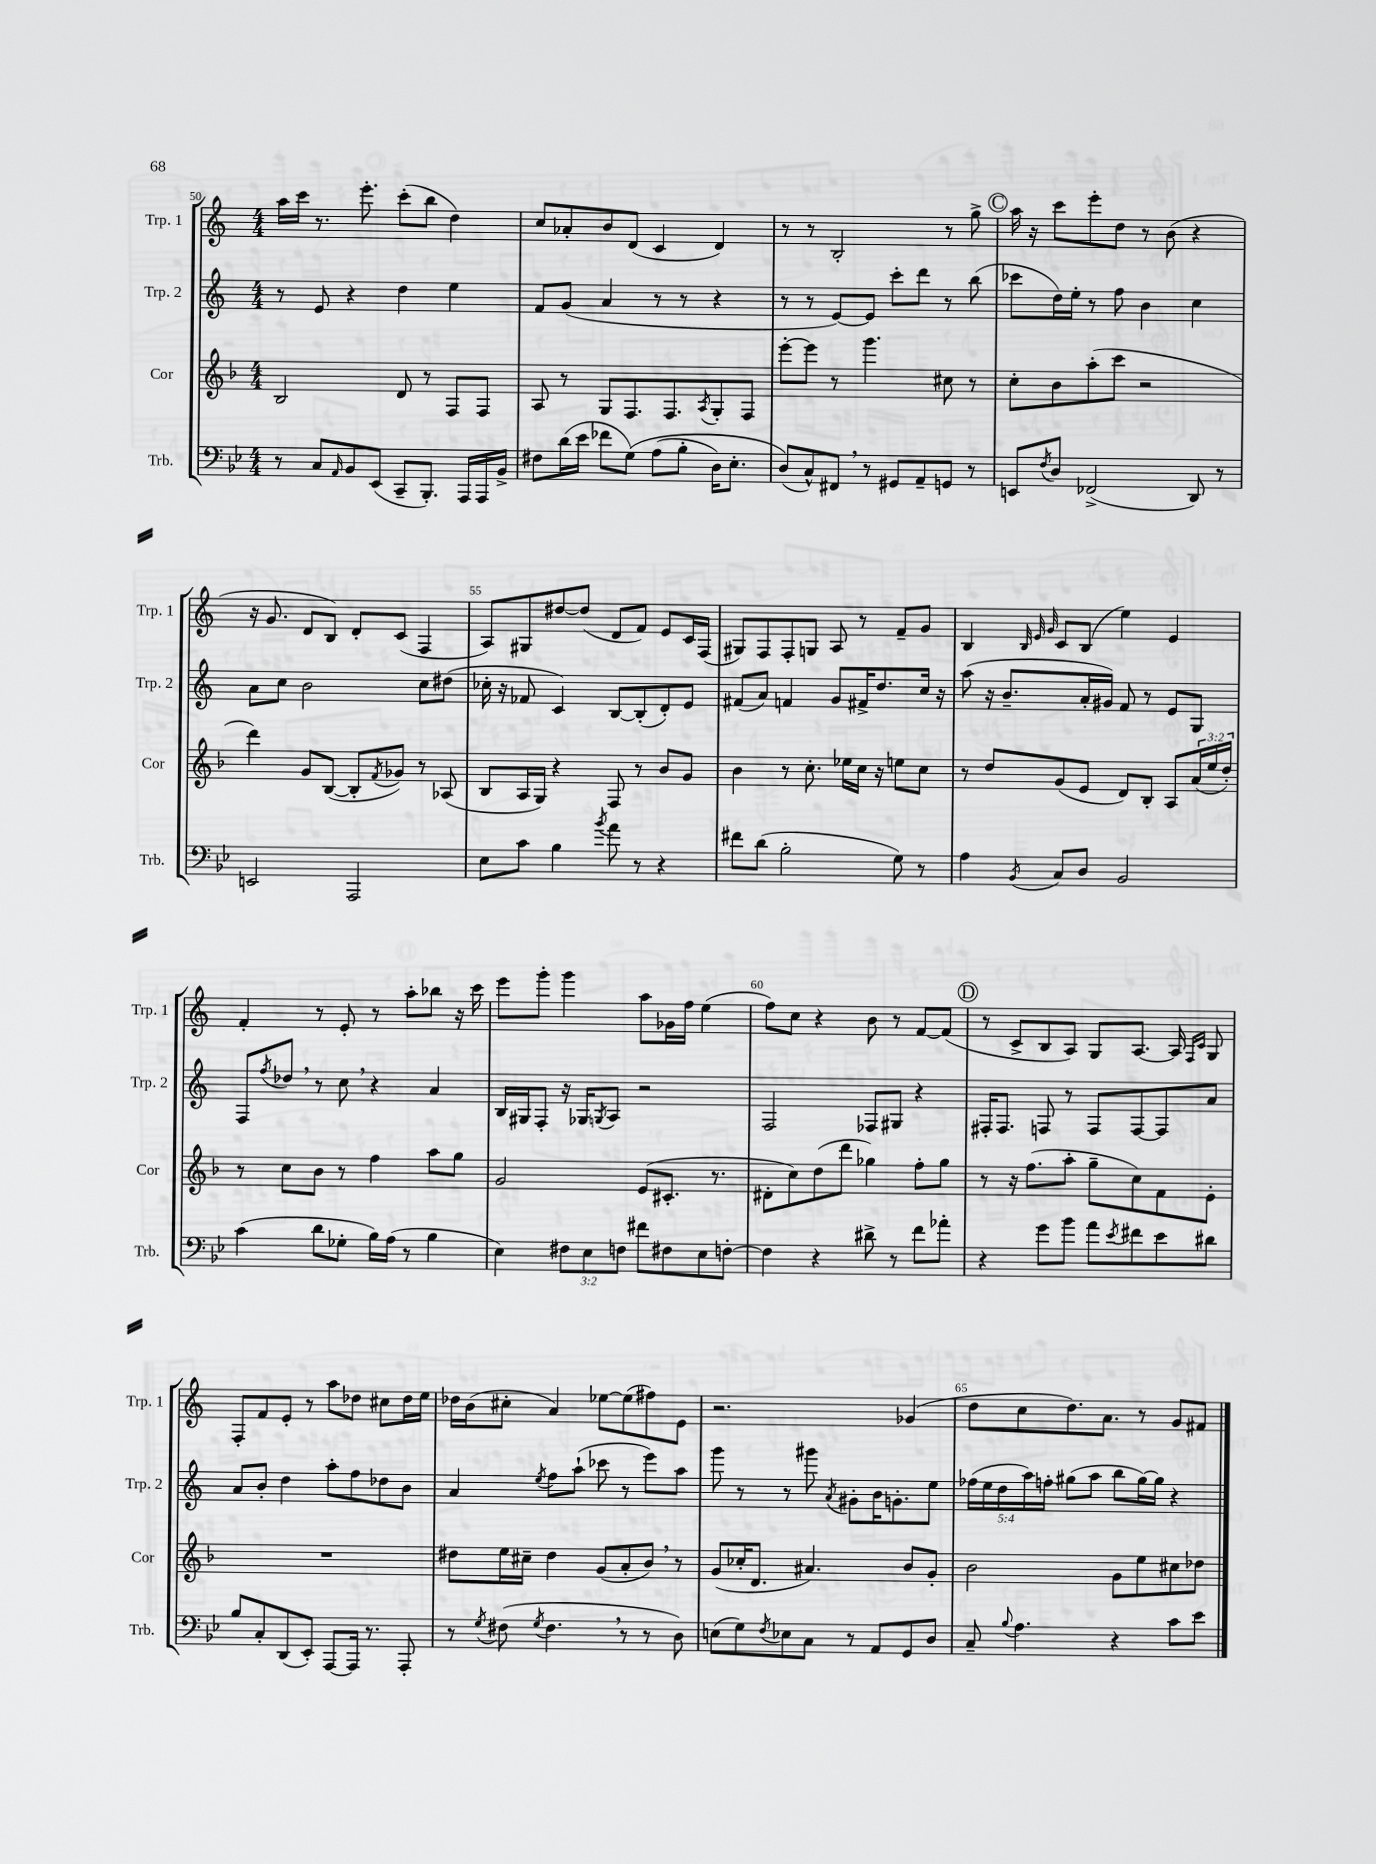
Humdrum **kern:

**kern	**kern	**kern	**kern
*part4	*part3	*part2	*part1
*staff4	*staff3	*staff2	*staff1
*I"Trb.	*I"Cor	*I"Trp. 2	*I"Trp. 1
*I'Trb.	*I'Cor	*I'Trp. 2	*I'Trp. 1
*clefF4	*clefG2	*clefG2	*clefG2
*k[b-e-]	*k[b-]	*k[]	*k[]
*M4/4	*M4/4	*M4/4	*M4/4
=50	=50	=50	=50
8r	2B-/	8r	16aa\LL
.	.	.	16ccc\JJ
8C/L	.	8e/	8.r
16qqAA/	.	.	.
8BB-/	.	4r	.
.	.	.	8.eee'\
(8EE-/J	.	.	.
8CC~/L	8d/	4dd\	(8ccc'\L
8.BBB-'/J)	8r	.	8bb\J
.	8F/L	4ee\	4dd\)
16AAA/LL	.	.	.
16AAA/	8F/J	.	.
16BB-^/JJ	.	.	.
=51	=51	=51	=51
8F#X\L	8A/	8f/L	8cc/L
(16d\L	8r	(8g/J	8a-X'/
16e-\JJ	.	.	.
8f-X\L	8G/L	4a/	8b/
(8G\J)	8.F/	.	(8d/J
(8A\L	.	8r	4c/
.	8.F/	.	.
8B-'\J	.	8r	.
.	8qA/	.	.
16D\KL)	8G'/	4r	4d/)
8.E-'\J	.	.	.
.	8F/J	.	.
=52	=52	=52	=52
(8D/L)	[8eee'\L	8r	8r
8C^^/)	8eee\J]	8r	8r
8FF#X,/J	8r	[8e/L)	2B'/
8r	4.ggg\	8e/J]	.
8GG#X/L	.	8ccc'\L	.
8AA~/	.	8ddd\J	.
8GGn/J	8cc#X\	8r	8r
8r	8r	(8bb\	8gg^\
!!LO:REH:place=s1:t=C
=53	=53	=53	=53
8EEn/L	8cc'\L	8ccc-X\L	16aa\
.	.	.	16r
8qF/	.	.	.
8D/J	8b-\	16dd\L)	8ccc\L
.	.	16ee'\JJ	.
(2FF-X^/	(8aa'\	8r	8eee'\
.	8ccc\J	8ff\	8dd\J
.	2r	4b\	8r
.	.	.	(8b\
8DD/)	.	4cc\	4r
8r	.	.	.
!!LO:LB:g=z
=54	=54	=54	=54
2EEn/	4ddd\)	8a\L	16r
.	.	.	8.g/
.	.	8cc\J	.
.	8g/L	2b\	8d/L
.	([8B-/J	.	8B/J)
2AAA/	8B-'/L]	.	8d'/L
.	8qf/	.	.
.	8g-X/J)	.	(8c/J
.	8r	8cc\L	4F/
.	(8A-X/	(8dd#X\J	.
=55	=55	=55	=55
8E-\L	8B-/L	16cc-X'\	8A/L)
.	.	16r	.
8c\J	16A/L	8f-X/	8G#X/
.	16G/JJ)	.	.
4B-\	4r	4c/)	[8dd#X/
.	.	.	(8dd#/J]
8qb-/	.	.	.
8a\	8F/	[8B/L	8d/L
8r	8r	(8B'/]	8f/J)
4r	8b-/L	8d'/)	8e/L
.	8g/J	8e/J	16c/L
.	.	.	(16F/JJ
=56	=56	=56	=56
8f#X\L	4b-\	(8f#X/L	8G#X/L)
(8d\J	.	8a/J)	8F/
2B-'\	8r	4fn/	8F'/
.	8.cc'\	.	8Gn/J
.	.	8g/L	8A/
.	16ee-X\LL	.	.
.	16cc\JJ	16f#X^/K	8r
.	16r	8.dd/	.
8G\)	8een\L	.	8f~/L
8r	8cc\J	16cc/Jk	8g/J
.	.	16r	.
=57	=57	=57	=57
4A\	8r	(8aa\	4B/
.	8dd/L	16r	.
.	.	8.b~/L	.
.	.	.	32qqB/
.	.	.	32qqe/
8qBB-/	.	.	32qqg/
8C/L	(8g/	.	8c/L
8D/J	8e/J	16a'/L	(8B/J
.	.	16g#X/JJ)	.
2BB-/	8d/L)	8f/	4ee\)
.	8B-'/J	8r	.
.	8A/L	8e/L	4e/
.	(24a/L	8G/J	.
.	24ee/	.	.
.	24dd'/JJ)	.	.
!!LO:LB:g=z
=58	=58	=58	=58
(4c\	8r	8F/L	4f'/
.	.	8qff/	.
.	8cc\L	8dd-X,/J	.
8d\L	8b-\J	8r	8r
8G-X'\J	8r	8cc,\	8e'/
16B-\LL)	4ff\	4r	8r
(16A\JJ	.	.	.
8r	.	.	8aa'\L
4B-\	8aa\L	4a/	8bb-X\J
.	8gg\J	.	16r
.	.	.	16ccc\
=59	=59	=59	=59
4E-\)	2g/	16B/LL	8eee\L
.	.	16G#X/J	.
.	.	8F'/J	8ggg'\J
12F#X\L	.	16r	4ggg\
.	.	16G-X/KL	.
12E-\	.	.	.
.	.	8qGn/	.
.	.	8A/J	.
12Fn\J	.	.	.
8f#X\L	(8e/L	2r	8aa\L
8F#X\	8.c#X'/J	.	16g-X\L
.	.	.	16ff\JJ
8E-\	.	.	(4ee\
.	8.r	.	.
[8Fn'\J	.	.	.
=60	=60	=60	=60
4F\]	8d#X'\L	2F/	8ff\L)
.	8cc\)	.	8cc\J
4r	(8dd\	.	4r
.	8ddd\J	.	.
8d#X^\	4gg-X\)	8F-X/L	8b\
8r	.	8G#X/J	8r
8f\L	8ff'\L	4r	[8f/L
8a-X'\J	8gg-\J	.	(8f/J]
!!LO:REH:place=s1:t=D
=61	=61	=61	=61
4r	8r	16F#X'/KL	8r
.	.	8.F#/J	.
.	16r	.	8c^/L
.	(8.ff\L	.	.
8g\L	.	8Fn/	8B/
8b-\J	8aa'\J	8r	8A/J)
8a\L	8gg~\L	8F/L	8G/L
8qe-/	.	.	.
8f#X\	8cc\)	[8F/	[8.A/J
8e-\	8f\	8F/]	.
.	.	.	16A/]
.	.	.	16qqF/LL
.	.	.	16qqc/JJ
8d#X\J	8e'\J	8a/J	8G/
!!LO:LB:g=z
=62	=62	=62	=62
8B-/L	1r	8a/L	8F'/L
8C'/	.	8b'/J	8f/
(8DD/	.	4dd\	8e'/J
8EE-'/J)	.	.	8r
[8AAA/L	.	8aa'\L	8aa\L
16AAA/Jk]	.	8ff\	8dd-X\J
8.r	.	.	.
.	.	8dd-X\	8cc#X\L
8AAA'/	.	8b\J	16dd-\L
.	.	.	16ee\JJ
=63	=63	=63	=63
8r	8dd#X\L	4a/	16dd-X\LL
.	.	.	(16b\J
8qG/	.	.	.
(8F#X\	16ee\L	.	8cc#X'\J
.	16cc#X~\JJ	.	.
8qG/	.	8qee/	.
4.F#,\	4dd#\	8ff\L	4a/)
.	.	(8aa`\J	.
.	(8g/L	8ccc-X\	[8ee-X\L
8r	8a'/	8r	(8ee-\]
8r	8b-,/J)	8eee\L)	8ff#X\)
8D\)	8r	8aa\J	8e\J
=64	=64	=64	=64
(8En\L	(8g/L	8ggg\	2.r
8G\)	16cc-X'/K	8r	.
.	8.d/J	.	.
8qF/	.	.	.
8E-X\	.	8r	.
8C\J	4.a#X/)	8ggg#X\	.
.	.	8qa/	.
8r	.	8g#X'\L	.
8AA/L	.	16b\K	.
.	.	8.gn'\	.
8GG/	8b-/L	.	(4g-X/
8D/J	8g'/J	8ee\J	.
=65	=65	=65	=65
8C~/	2b-\	(20ff-X\LL	8dd\L
.	.	20ee\	.
.	.	20dd\	.
8qqB-/	.	.	.
4.A\	.	.	8cc\
.	.	20aa\)	.
.	.	20ffn'\JJ	.
.	.	(8gg#X\L	8.dd\)
.	.	8aa\J	.
.	.	.	8.a\J
4r	8g\L	8bb\L	.
.	8ee\	[16gg#\L)	8r
.	.	16gg#\JJ]	.
8c\L	8cc#X\	4r	8g/L
8e-\J	8dd-X\J	.	8f#X/J
==	==	==	==
*-	*-	*-	*-
